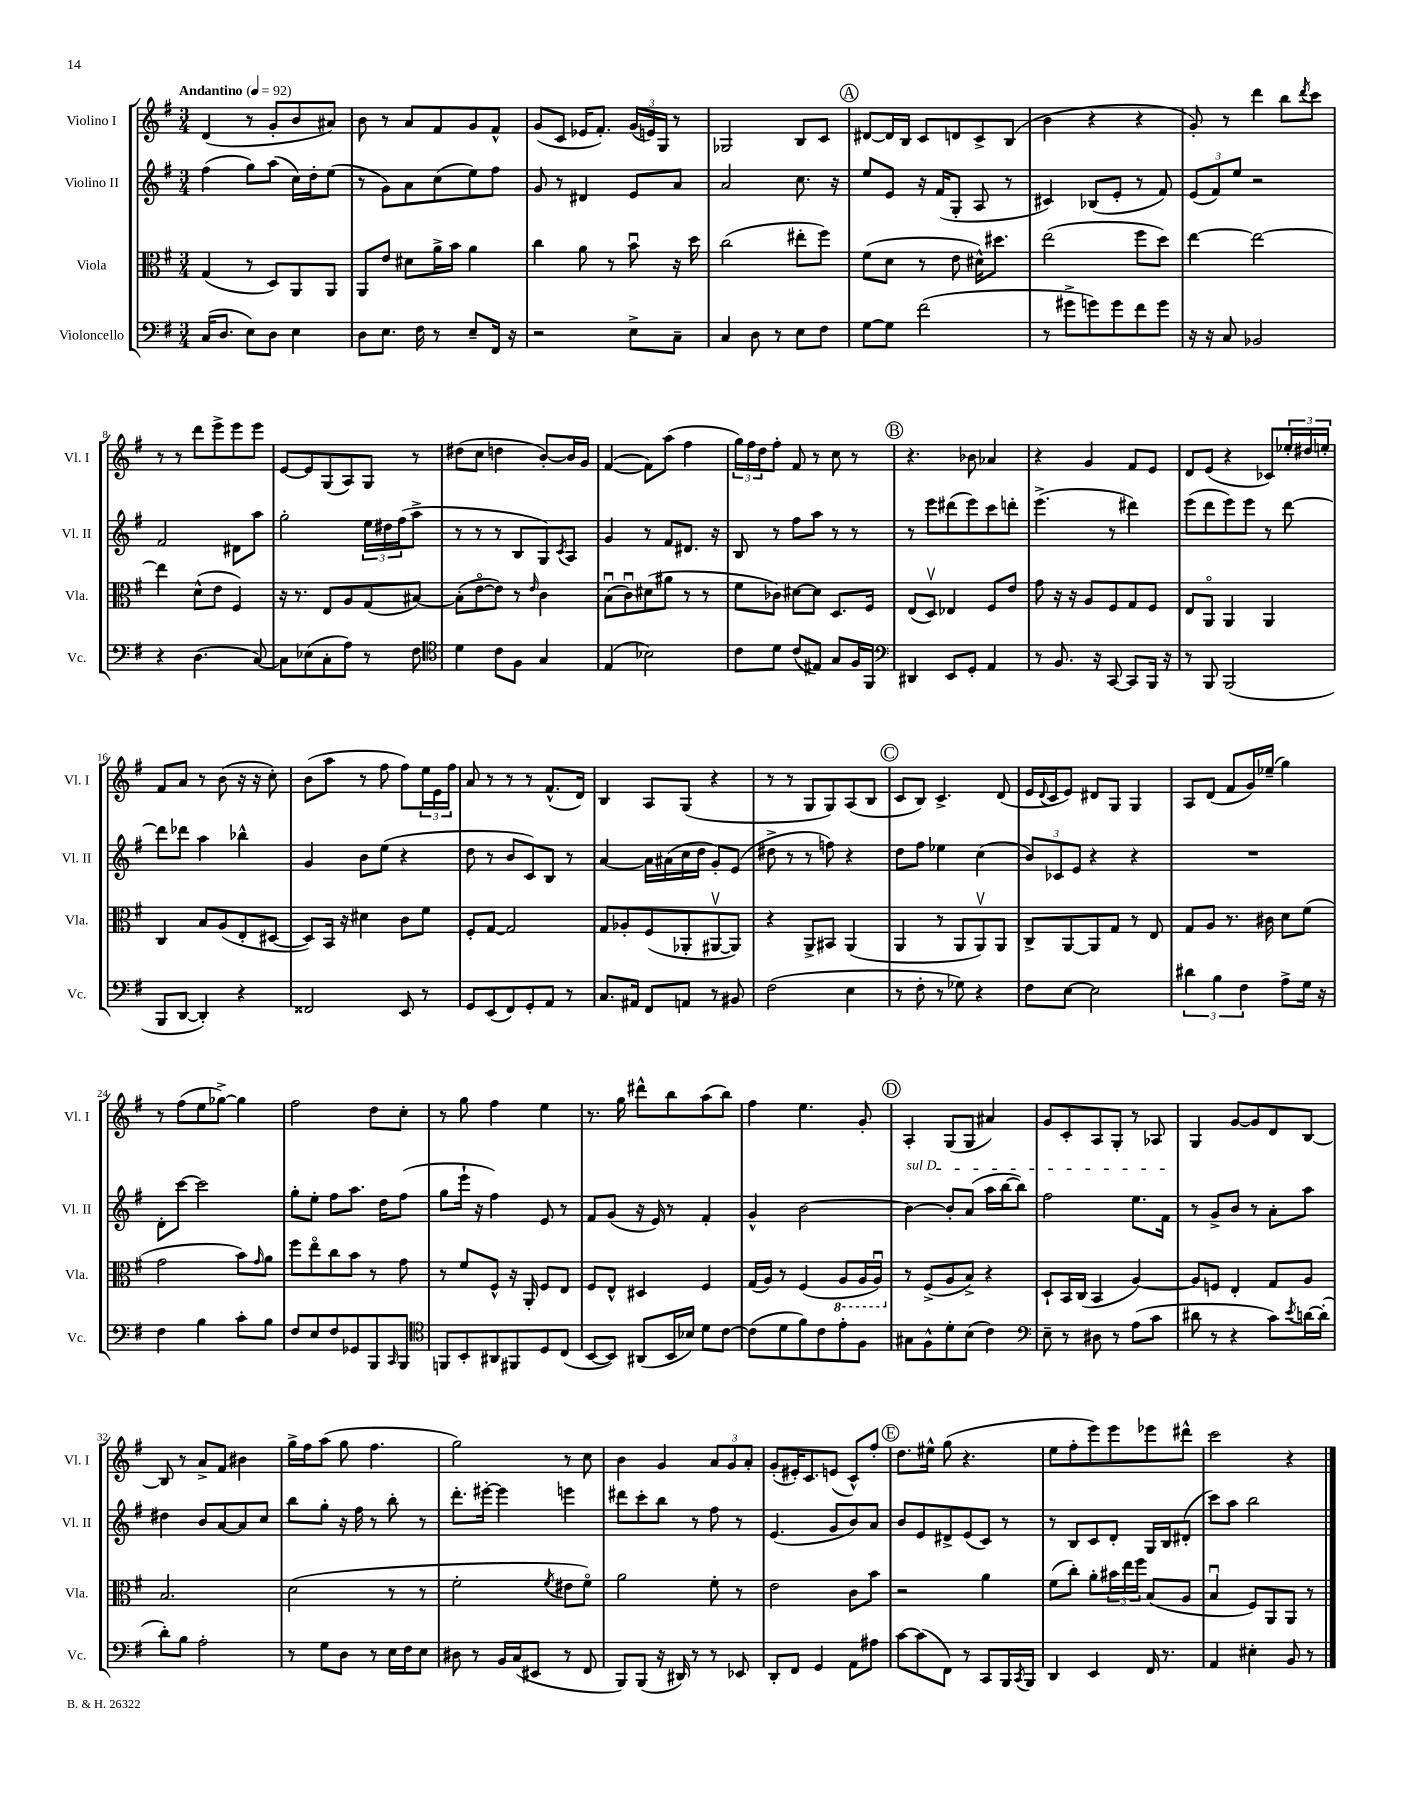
<<
\new StaffGroup <<
\new Staff = "s0" \with { instrumentName = "Violino I" shortInstrumentName = "Vl. I" } {
    \clef treble \key g \major \numericTimeSignature \time 3/4 \tempo "Andantino" 4 = 92
    d'4( r8 g'8-. b'8 ais'8) |
    b'8 r8 a'8 fis'8 g'8 fis'8-^ |
    g'8( c'8 ees'16 fis'8.-.) \tuplet 3/2 { g'16( e'16) g16 } r8 |
    ges2 b8 c'8 |
    \mark \markup { \circle "A" } dis'8~ dis'16 b16 c'8 d'8 c'8-> b8( |
    b'4 r4 r4 |
    g'8-.) r8 d'''4 b''8 \acciaccatura { d'''8 } c'''8 |
    r8 r8 d'''8 e'''8-> e'''8 e'''8 |
    e'8~ e'8 g8( a8) g8 r8 |
    dis''8( c''8 d''4 b'8~-.) b'16 g'16 |
    fis'4~( fis'8) a''8( fis''4 |
    \tuplet 3/2 { g''16) fis''16 d''16 } fis''8-. fis'8 r8 c''8 r8 |
    \mark \markup { \circle "B" } r4. bes'8 aes'4 |
    r4 g'4 fis'8 e'8 |
    d'8 e'8( r4 ces'8) \tuplet 3/2 { ees''16-. dis''16 e''16-. } |
    fis'8 a'8 r8 b'8( r16 r16 c''8-.) |
    b'8( a''8 r8 fis''8 fis''8) \tuplet 3/2 { e''16 e'16 fis''16 } |
    a'8 r8 r8 r8 fis'8.-^( d'16) |
    b4 a8 g8( r4 |
    r8 r8 g8 g8) a8( b8 |
    \mark \markup { \circle "C" } c'8 b8) c'4.-> d'8( |
    e'16 \appoggiatura { d'8 } c'16 e'8) dis'8 g8 g4 |
    a8 d'8( fis'8 g'16) ees''16--( g''4) |
    r8 fis''8( e''8 ges''8~->) ges''4 |
    fis''2 d''8 c''8-. |
    r8 g''8 fis''4 e''4 |
    r8. g''16 dis'''8-^ b''8 a''8( b''8) |
    fis''4 e''4. g'8-. |
    \mark \markup { \circle "D" } a4-. g8( g8 ais'4) |
    g'8 c'8-. a8 g8-. r8 aes8 |
    g4 g'8~ g'8 d'8 b8~ |
    b8 r8 a'8-> fis'8 bis'4 |
    g''16-> fis''16 a''8( g''8 fis''4. |
    g''2) r8 c''8 |
    b'4 g'4 \tuplet 3/2 { a'8 g'8 a'8-. } |
    g'8-.( eis'16-.) c'8. e'8( c'8-^) fis''8-. |
    \mark \markup { \circle "E" } d''8. eis''16-^ g''8( r4. |
    e''8 fis''8-. e'''8) e'''8 ees'''8 dis'''8-^ |
    c'''2 r4 \bar "|." |
}
\new Staff = "s1" \with { instrumentName = "Violino II" shortInstrumentName = "Vl. II" } {
    \clef treble \key g \major \numericTimeSignature \time 3/4
    fis''4( g''8) a''8( c''16) d''16-. e''8( |
    r8 g'8) a'8 c''8( e''8) fis''8 |
    g'8 r8 dis'4 e'8 a'8 |
    a'2 c''8. r16 |
    \mark \markup { \circle "A" } e''8 e'8 r16 fis'16( g8-. a8 r8 |
    cis'4) bes8( e'8-. r8 fis'8) |
    \tuplet 3/2 { e'8( fis'8) e''8 } r2 |
    fis'2 dis'8 a''8 |
    g''2-. \tuplet 3/2 { e''16 dis''16 fis''16( } a''8-> |
    r8 r8 r8 b8 g8) \acciaccatura { c'8 } a8 |
    g'4 r8 fis'8 dis'8. r16 |
    b8 r8 fis''8 a''8 r8 r8 |
    \mark \markup { \circle "B" } r8 e'''8 dis'''8( e'''8) c'''8 d'''8-. |
    e'''4.->( r8 dis'''4) |
    e'''8( d'''8 e'''8) e'''8 r8 d'''8~ |
    d'''8 des'''8 a''4 bes''4-^ |
    g'4 b'8 e''8( r4 |
    d''8 r8 b'8 c'8) b8 r8 |
    a'4~ a'16 ais'16( c''16 d''16 g'8-.) e'8( |
    dis''8-> r8 r8 f''8) r4 |
    \mark \markup { \circle "C" } d''8 fis''8 ees''4 c''4( |
    \tuplet 3/2 { b'8) ces'8 e'8 } r4 r4 |
    R2. |
    d'8-. c'''8~ c'''2 |
    g''8-. e''8-. fis''8 a''8. d''16 fis''8( |
    g''8 e'''16-! r16 fis''4) e'8 r8 |
    fis'8 g'8( r16 e'16) r8 fis'4-. |
    g'4-^ b'2~ |
    \mark \markup { \circle "D" } \once \override TextSpanner.bound-details.left.text = \markup { \italic "sul D" } b'4~\startTextSpan b'8-. a'8( a''16 b''16~ b''8) |
    fis''2 e''8. fis'16\stopTextSpan |
    r8 g'8-> b'8 r8 a'8-. a''8 |
    dis''4 b'8 a'8~ a'8 c''8 |
    b''8 g''8-. r16 fis''16 r8 b''8-. r8 |
    d'''8.-. eis'''16~-. eis'''4 e'''4 |
    dis'''8 c'''8-. b''8 r8 fis''8 r8 |
    e'4.( g'8 b'8) a'8 |
    \mark \markup { \circle "E" } b'8 e'8 dis'8-> e'8( c'8) r8 |
    r8 b8 c'8 d'8-. g16 b16 dis'8-.( |
    c'''8) a''8 b''2 \bar "|." |
}
\new Staff = "s2" \with { instrumentName = "Viola" shortInstrumentName = "Vla." } {
    \clef alto \key g \major \numericTimeSignature \time 3/4
    g4( r8 d8) a,8 a,8 |
    a,8 e'8 dis'8 a'16-> b'16 a'4 |
    c''4 a'8 r8 b'8\downbow r16 d''16 |
    c''2( eis''8-. fis''8) |
    \mark \markup { \circle "A" } fis'8( d'8 r8 e'8 dis'16-^) dis''8. |
    e''2( fis''8 d''8) |
    e''4~ e''2~ |
    e''4 d'8-^( e'8 fis4) |
    r16 r8. e8 a8 g8( bis8~) |
    bis8-.( e'8~\flageolet e'8) r8 \grace { e'16 } c'4 |
    b8\downbow( c'8\downbow) dis'8( ais'8 r8 r8 |
    fis'8 ces'8) dis'8~ dis'8 d8. fis16 |
    \mark \markup { \circle "B" } e8( d8\upbow) ees4 fis8 e'8 |
    g'8 r16 r16 a8 fis8 g8 fis8 |
    e8 a,8\flageolet a,4 a,4 |
    c4 b8 a8( e8-. dis8~ |
    dis8) b,16 r16 dis'4 c'8 fis'8 |
    fis8-. g8~ g2 |
    g8 aes8-. fis8( aes,8-. ais,8~\upbow ais,8) |
    r4 a,8-> bis,8 a,4( |
    \mark \markup { \circle "C" } a,4 r8 a,8 a,8\upbow) a,8 |
    c8-> a,8~ a,8 g8 r8 e8 |
    g8 a8 r8. cis'16 d'8 fis'8( |
    g'2 b'8) \grace { g'16 } a'8 |
    fis''8 e''8\flageolet c''8 b'8 r8 g'8 |
    r8 fis'8 fis8-^ r16 a,16-. fis8 e8 |
    fis8 e8-^ dis4 fis4 |
    g16( a16) r8 fis4( \ottava #-1 a,8 a,16 a,16\downbow) \ottava #0 |
    \mark \markup { \circle "D" } r8 fis8->( a8 b8->) r4 |
    d8-! b,16 c16( b,4 a4~) |
    a8 f8 e4-. g8 a8 |
    b2. |
    d'2( r8 r8 |
    fis'2-. \acciaccatura { fis'8 } eis'8 fis'8\flageolet) |
    a'2 fis'8-. r8 |
    e'2 c'8 b'8 |
    \mark \markup { \circle "E" } r2 a'4 |
    fis'8( c''8-.) a'8-. \tuplet 3/2 { bis'16 e''16 fis''16 } b8( a8 |
    b4\downbow fis8) a,8 a,8 r8 \bar "|." |
}
\new Staff = "s3" \with { instrumentName = "Violoncello" shortInstrumentName = "Vc." } {
    \clef bass \key g \major \numericTimeSignature \time 3/4
    c16( d8. e8) d8 e4 |
    d8 e8. fis16 r8 e8-- fis,16 r16 |
    r2 e8-> c8-- |
    c4 d8 r8 e8 fis8 |
    \mark \markup { \circle "A" } g8~ g8 fis'2( |
    r8 gis'8-> g'8) g'8 fis'8 g'8 |
    r16 r16 c8 bes,2 |
    r4 d4.( c8~) |
    c8 ees8( c8-. a8) r8 fis8 |
    \clef tenor d'4 c'8 fis8 g4 |
    e4( bes2) |
    c'8 d'8 c'8( eis8) g8 fis16 fis,16 |
    \mark \markup { \circle "B" } \clef bass dis,4 e,8 g,8-. a,4 |
    r8 b,8. r16 c,8~ c,8 b,,16 r16 |
    r8 b,,8 b,,2( |
    b,,8 d,8~ d,4-.) r4 |
    fisis,2 e,8 r8 |
    g,8 e,8( fis,8) g,8-. a,8 r8 |
    c8. ais,16 fis,8 a,8 r8 bis,8 |
    fis2( e4 |
    \mark \markup { \circle "C" } r8 fis8-. r8 ges8) r4 |
    fis8 e8~ e2 |
    \tuplet 3/2 { dis'4 b4 fis4 } a8-> g16 r16 |
    fis4 b4 c'8-. b8 |
    fis8 e8 fis8 ges,8 b,,8 \grace { c,16 } b,,8 |
    \clef tenor f,8 b,8-. ais,8 fis,8 d8 c8( |
    b,8~ b,8) ais,8( b,16 bes16) d'8 c'8~ |
    c'8( d'8 fis'8) c'8 e'8-. fis8 |
    \mark \markup { \circle "D" } gis8 fis8-^ d'8-. b8( c'4) |
    \clef bass e8-- r8 dis8 r8 a8( c'8 |
    dis'8 r8 r4 c'8) \acciaccatura { e'8 } d'16~ d'16-.( |
    d'8-.) b8 a2-. |
    r8 g8 d8 r8 e16 fis16 e8 |
    dis8 r8 b,16 c16( eis,8 r8 fis,8 |
    b,,8) b,,8( r16 dis,16) r8 r8 ees,8 |
    d,8-. fis,8 g,4 a,8 ais8 |
    \mark \markup { \circle "E" } c'8~ c'8( fis,8) r8 c,8 b,,16 \acciaccatura { c,8 } b,,16 |
    d,4 e,4 fis,16 r8. |
    a,4 eis4-. b,8 r8 \bar "|." |
}
>>
>>
